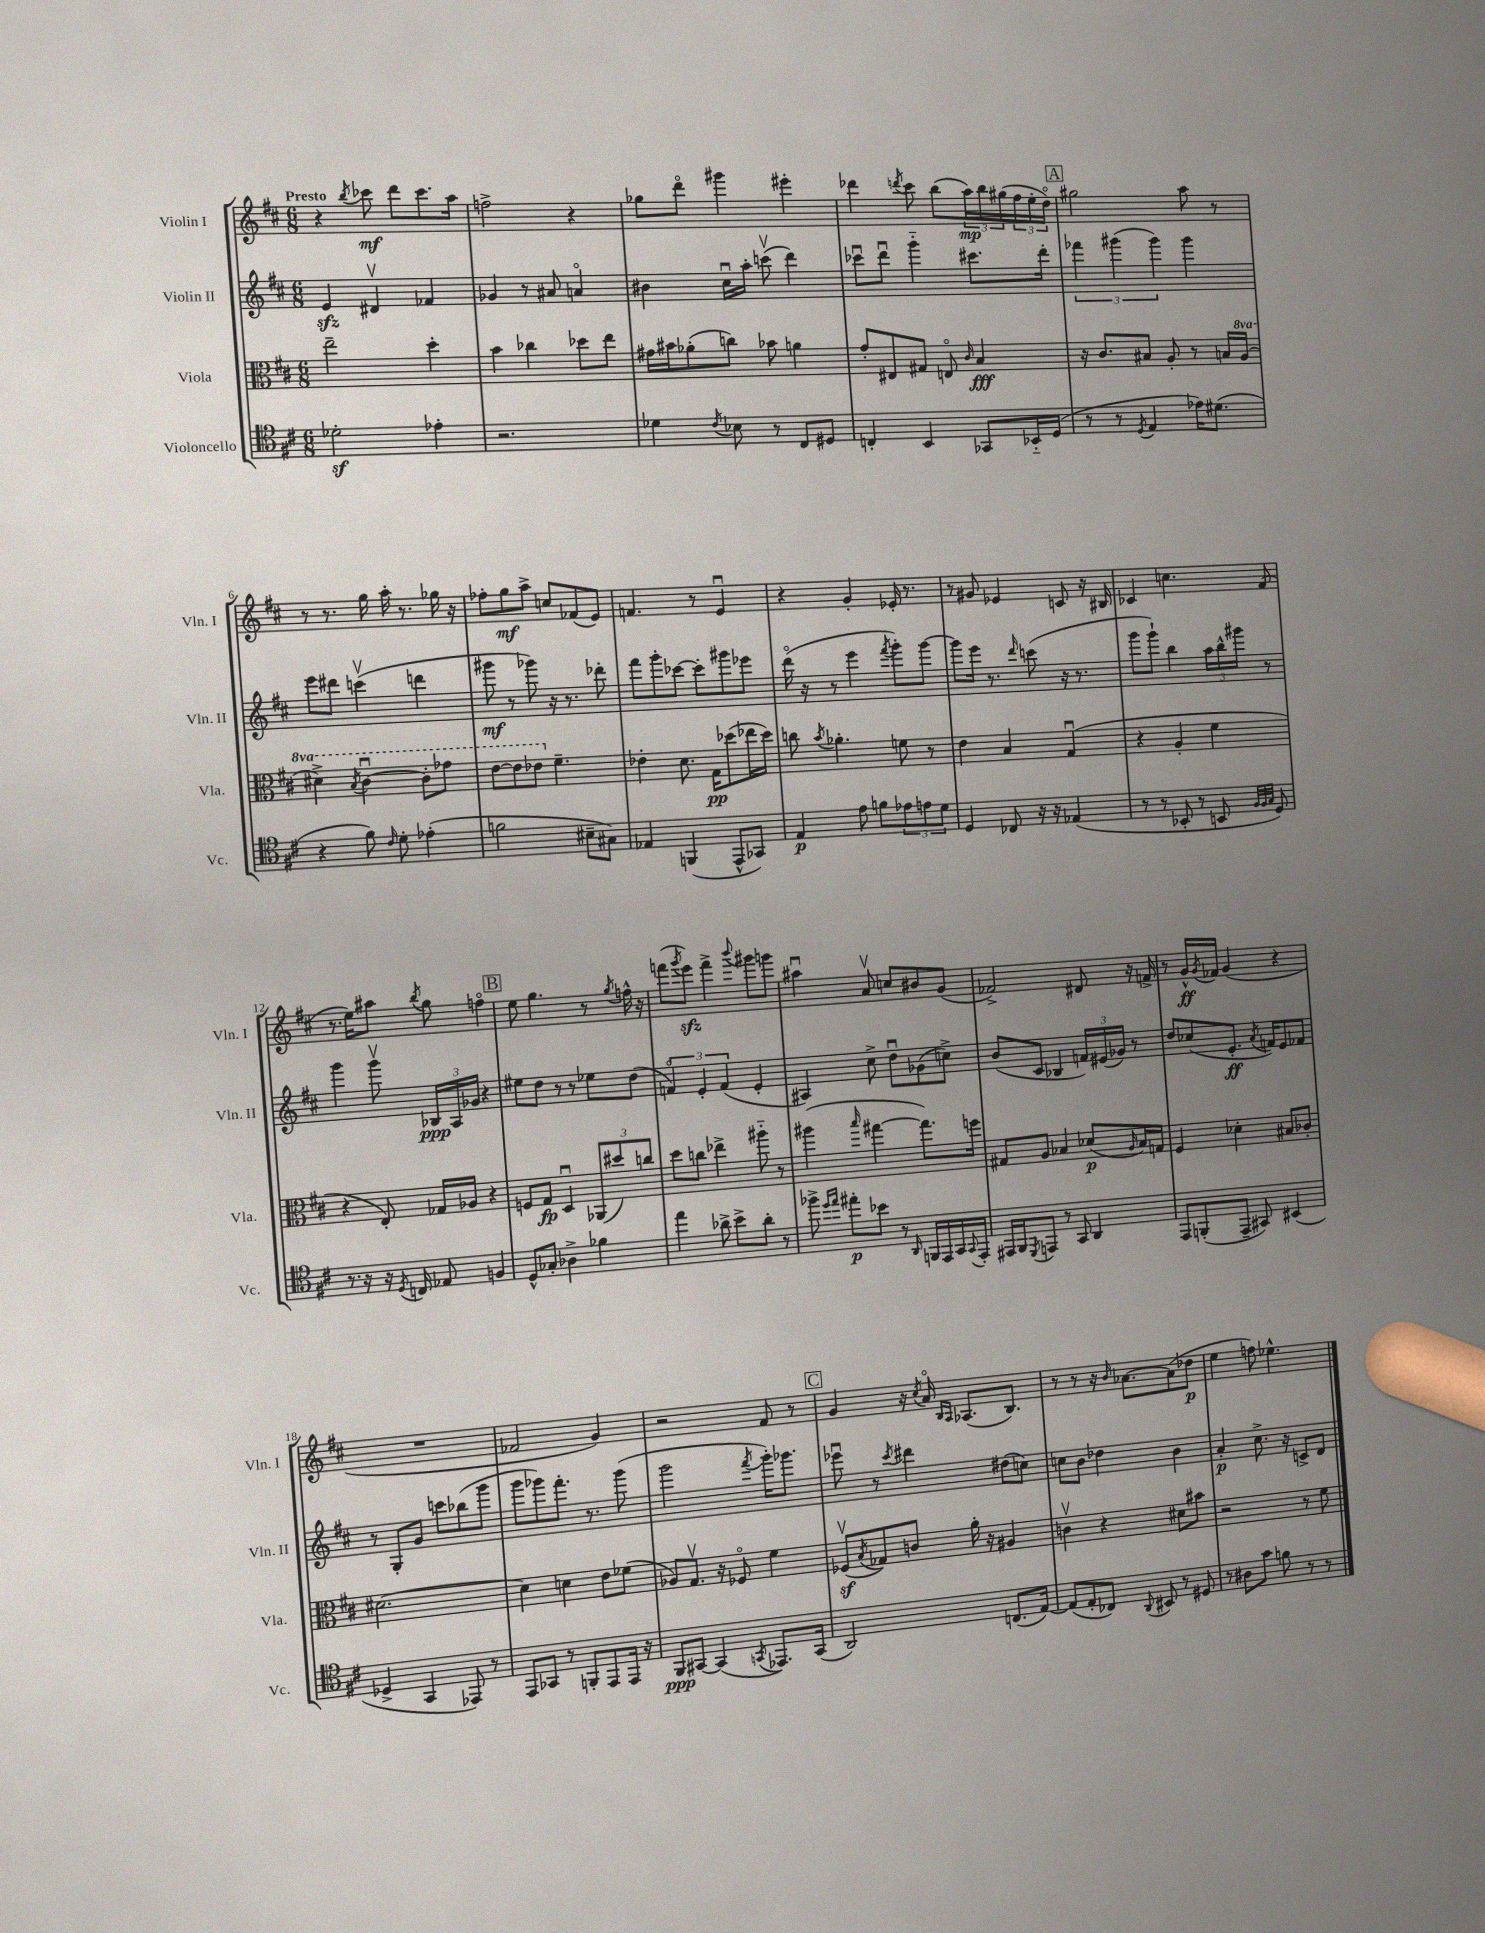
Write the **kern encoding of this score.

**kern	**kern	**kern	**kern
*staff4	*staff3	*staff2	*staff1
*clefC4	*clefC3	*clefG2	*clefG2
*k[f#c#]	*k[f#c#]	*k[f#c#]	*k[f#c#]
*M6/8	*M6/8	*M6/8	*M6/8
2d-'\	2ee~\	4e/	4r
.	.	.	8qbb/
.	.	4d#v/	8ccc-\
.	.	.	8ddd\L
4e-'\	4dd'\	4f-/	8.ccc-\
.	.	.	16aa\Jk
=	=	=	=
2.r	4b\	4g-/	2ff^\
.	4cc-\	8r	.
.	.	8a#/	.
.	8dd-\L	4ao/	4r
.	8ee\J	.	.
=	=	=	=
4d-\	16g#\LL	4b#\	8gg-\L
.	16b#\J	.	.
.	(8a-'\	.	8dddo\J
8qc#/	.	.	.
8B-\	8cc\J)	16cc#u\LL	4ggg#\
.	.	16aa'\JJ	.
8r	8b-\	(8cccv\	.
8C#/L	4a\	4ddd\)	4eee#'\
8D#/J	.	.	.
=	=	=	=
4C'/	8g'/L	8ccc-u\L	4ddd-\
.	8E#/	8dddu\J	.
.	.	.	8qddd/
4BB/	8G#/J	4ggg'~\	8ccc#\
.	8Eo/	.	(8bb\L
.	16qqc#/	.	.
8GG-/L	4B/	8.ccc#\L	24aa\L)
.	.	.	24bb\
.	.	.	(24gg#\
16BB-'~/L	.	.	24ff#\
.	.	.	24ee'\
(16D/JJ	.	16ddd'\Jk	.
.	.	.	24ddo\JJ)
=	=	=	=
8r	16r	6fff-\	2gg#\
.	8.c#/L	.	.
8r	.	.	.
.	.	(6ggg#\	.
8qD/	.	.	.
4E/	8B#/J	.	.
.	.	6ggg#\)	.
.	8A'/	.	.
16e-\LK)	8r	4ggg#\	8aa\
(8.d#\J	.	.	.
.	16B/LL	.	8r
.	(16a/JJ	.	.
=	=	=	=
4r	4dd#^\)	8eee\L	8r
.	.	8ddd#\J	8.r
.	8qb/	.	.
8f#\)	[4cc#u\	(4cccv\	.
.	.	.	16gg\
16qqc#/	.	.	.
8d'\	.	.	16aa'\
.	.	.	8.r
(4e-'\	8cc#'\]L	4ddd\	.
.	8gg-\J	.	16gg-\
.	.	.	16r
=	=	=	=
2f\	[8ee\L	8ggg#\	8ff-'\L
.	8ee\]	8r	8gg\
.	8ee-\J	8ggg-\)	8aa^\J
.	4.f#~\	16r	8cc/L
.	.	8.r	.
8B#~\L	.	.	(8f-/
8G#\J)	.	8ddd-'\	8e/J)
=	=	=	=
4E-/	4e-'\	8fff#\L	4.f/
.	.	8ggg'\	.
(4FF/	8.d\	[8ccc-\J	.
.	.	8ccc-'\]L	8r
.	16G\LK	.	.
8EE^^/L	(8dd-\	8ggg#\	4eu/
8GG-/J)	16ee-\L	8eee-\J	.
.	16dd-\JJ)	.	.
=	=	=	=
4E/	8cc\	(16dddo\	4r
.	.	16r	.
.	8qb/	.	.
.	4.a-'\	8r	.
8e\	.	4eee\	4g'/
8f\L	.	.	.
.	.	8qfff#/	.
12e-\	8f\	8ggg'\L)	16e-'/
.	.	.	8.r
12e\	.	.	.
.	8r	[8ggg\J	.
12d\J	.	.	.
=	=	=	=
4D/	4e\	8ggg\]L	8r
.	.	16eee\Jk	8g#/
.	.	8.r	.
8C-/	4B/	.	4e-/
.	.	16qqddd/	.
16r	.	(8ccc\	.
16r	.	.	.
(4E-/	(4Gu/	16r	8c/
.	.	8.r	.
.	.	.	16r
.	.	.	16B#/
=	=	=	=
8r	4r	8ggg\L	4c-/
8r	.	8ggg`\J)	.
8BB-'/	4A'/	4bb\	4.cc\
8r	.	.	.
8BB/	4f#\	24aa\LL	.
.	.	24bb^^\	.
.	.	24ggg#\JJ	.
32qqF#/LLL	.	.	.
32qqF#/	.	.	.
32qqG/JJJ	.	.	.
8D/)	.	8r	(8f#/
=	=	=	=
8.r	4r	4ggg\	8.r
16r	.	.	16ee\LK)
16r	8E'/)	8gggv\	8aa#\J
8qD/	.	.	.
16C/	.	.	.
.	.	.	8qbb/
8E-/	16G-/LL	24B-/LL	8gg\
.	.	24A/	.
.	16A-/JJ	.	.
.	.	24g-/JJ	.
4F/	4r	4r	4ffo\
=	=	=	=
8D^^/L	8F/L	8ee#\L	8ee\
8G-'/J	8G/J	8dd\J	4.gg\
4A-^\	4Du/	8r	.
.	.	8r	.
4f-\	(12AA-/L	8ee-\L	8r
.	12dd#/)	.	.
.	.	.	8qgg/
.	.	(8dd\J	16ff^^\
.	12cc/J	.	.
.	.	.	16r
=	=	=	=
4ee\	8dd\L	6fo/)	(8fff\L
.	.	.	8qggg/
.	8cc\J	.	8eee\J)
.	.	6e'/	.
8a-^\	4ee-^\	.	4fff^\
.	.	(6f/	.
8b^\L	.	.	.
.	.	.	8qqbbb/
8a-'\J	8aa#'~\	4e'/	8ggg#\L
8r	8r	.	8ggg\J
=	=	=	=
8ff-^\	(4aa#\	4A#/)	4aa#u\
16qqdd/LL	.	.	.
16qqee/JJ	.	.	.
8ee#'\L	.	.	.
.	16qqbb/	.	.
8b-\J	[4gg#\	8cc#^\	8av/
8r	.	8ddu\L	8cc/L
16qqAA/	.	.	.
16FF/LL	8.gg#\]L)	(8g-\	8b#/
16EE/	.	.	.
16GG/	.	8cc^\J)	(8g/J
8qqGG/	.	.	.
16EE'/JJ	16ff\Jk	.	.
=	=	=	=
16EE#/LL	8G#/L	(8b/L	2f-^/)
16FF#/J	.	.	.
8qDD/	.	.	.
8EE/J	8A/J	8c#/J	.
8r	4B-/	4B-/	.
8GG/	.	.	.
4AA/	(8d-/L	24f/LL)	8d#/
.	.	(24e#/	.
.	.	24g-/JJ)	.
.	16qqA/	.	.
.	16B-/L)	8r	16r
.	16G/JJ	.	16f^/
=	=	=	=
8EE/L	4F#/	8dd/L	8r
(8FF'/	.	(8cc-/	16g^^/LL
.	.	.	8qg/
.	.	.	16f-/JJ
8EE~/J	4d-'\	8.e'/J	(4g/
8GG#/)	.	.	.
.	.	8qa/	.
.	.	16f/LK)	.
(4BB#/	8B#/L	8e/	4r
.	8c-'/J	8f-/J	.
=	=	=	=
4D-^/	[2.d#\	8r	2.r
.	.	8G'/L	.
4GG/	.	8g/J	.
.	.	8ccc\L	.
8EE-/)	.	(8bb-\	.
8r	.	8ggg\J	.
=	=	=	=
8EE/L	4d#\]	8ggg\L	2f-/
8GG-/J	.	8ggg-\)	.
8r	4d\	8.fff#'\J	.
8FF'/L	.	.	.
.	.	8.r	.
8EE/	8e\L	.	4g/)
16EE/Jk	(8f-\J	(8ggg-\	.
16r	.	.	.
=	=	=	=
8FF#/L	8A-/L)	2ggg\	2r
[8GG#/J	8.Gv/J	.	.
(4GG#/]	.	.	.
.	16r	.	.
.	8F-o/	.	.
8qGG/	.	8qfff#/	.
8.EE-/L)	4f#\	16ggg'\LK)	8f#/
.	.	8.ggg-\J	.
.	.	.	8r
(16GG/Jk	.	.	.
=	=	=	=
2AA/)	(8F-v/L	8eee-u\	4g/
.	8qB/	.	.
.	8G-/)	8r	.
.	.	8qccc#/	.
.	8c/J	4ddd#\	16r
.	.	.	8qcc#/
.	.	.	16ao/
.	.	.	16qqB/LL
.	.	.	16qqA/JJ
.	16a'\	.	(8.A-/L
.	16r	.	.
(8.C/L	4A#/	(8dd#\L	.
.	.	.	8.B/J)
.	.	8cc\J)	.
[16E/Jk)	.	.	.
=	=	=	=
(8E/]L	4cv\	8cc\L	8r
8E'/	.	8b\J	8r
8C-/J)	4r	4dd-\	16r
.	.	.	16qqb/
.	.	.	[8.a-\L
8qqAA/	.	.	.
8BB#/	.	.	.
8r	8d#\L	4b\	(8a-\]
8D#/	8b#\J	.	8dd-\J
=	=	=	=
8r	2r	4a'/	4ee\
8A#\L	.	.	.
8g\J	.	8.cc#^\	8ff\)
8f\	.	.	4.ee-^^\
.	.	16r	.
8r	8r	8c^/L	.
8r	8f#\	8d/J	.
==	==	==	==
*-	*-	*-	*-
